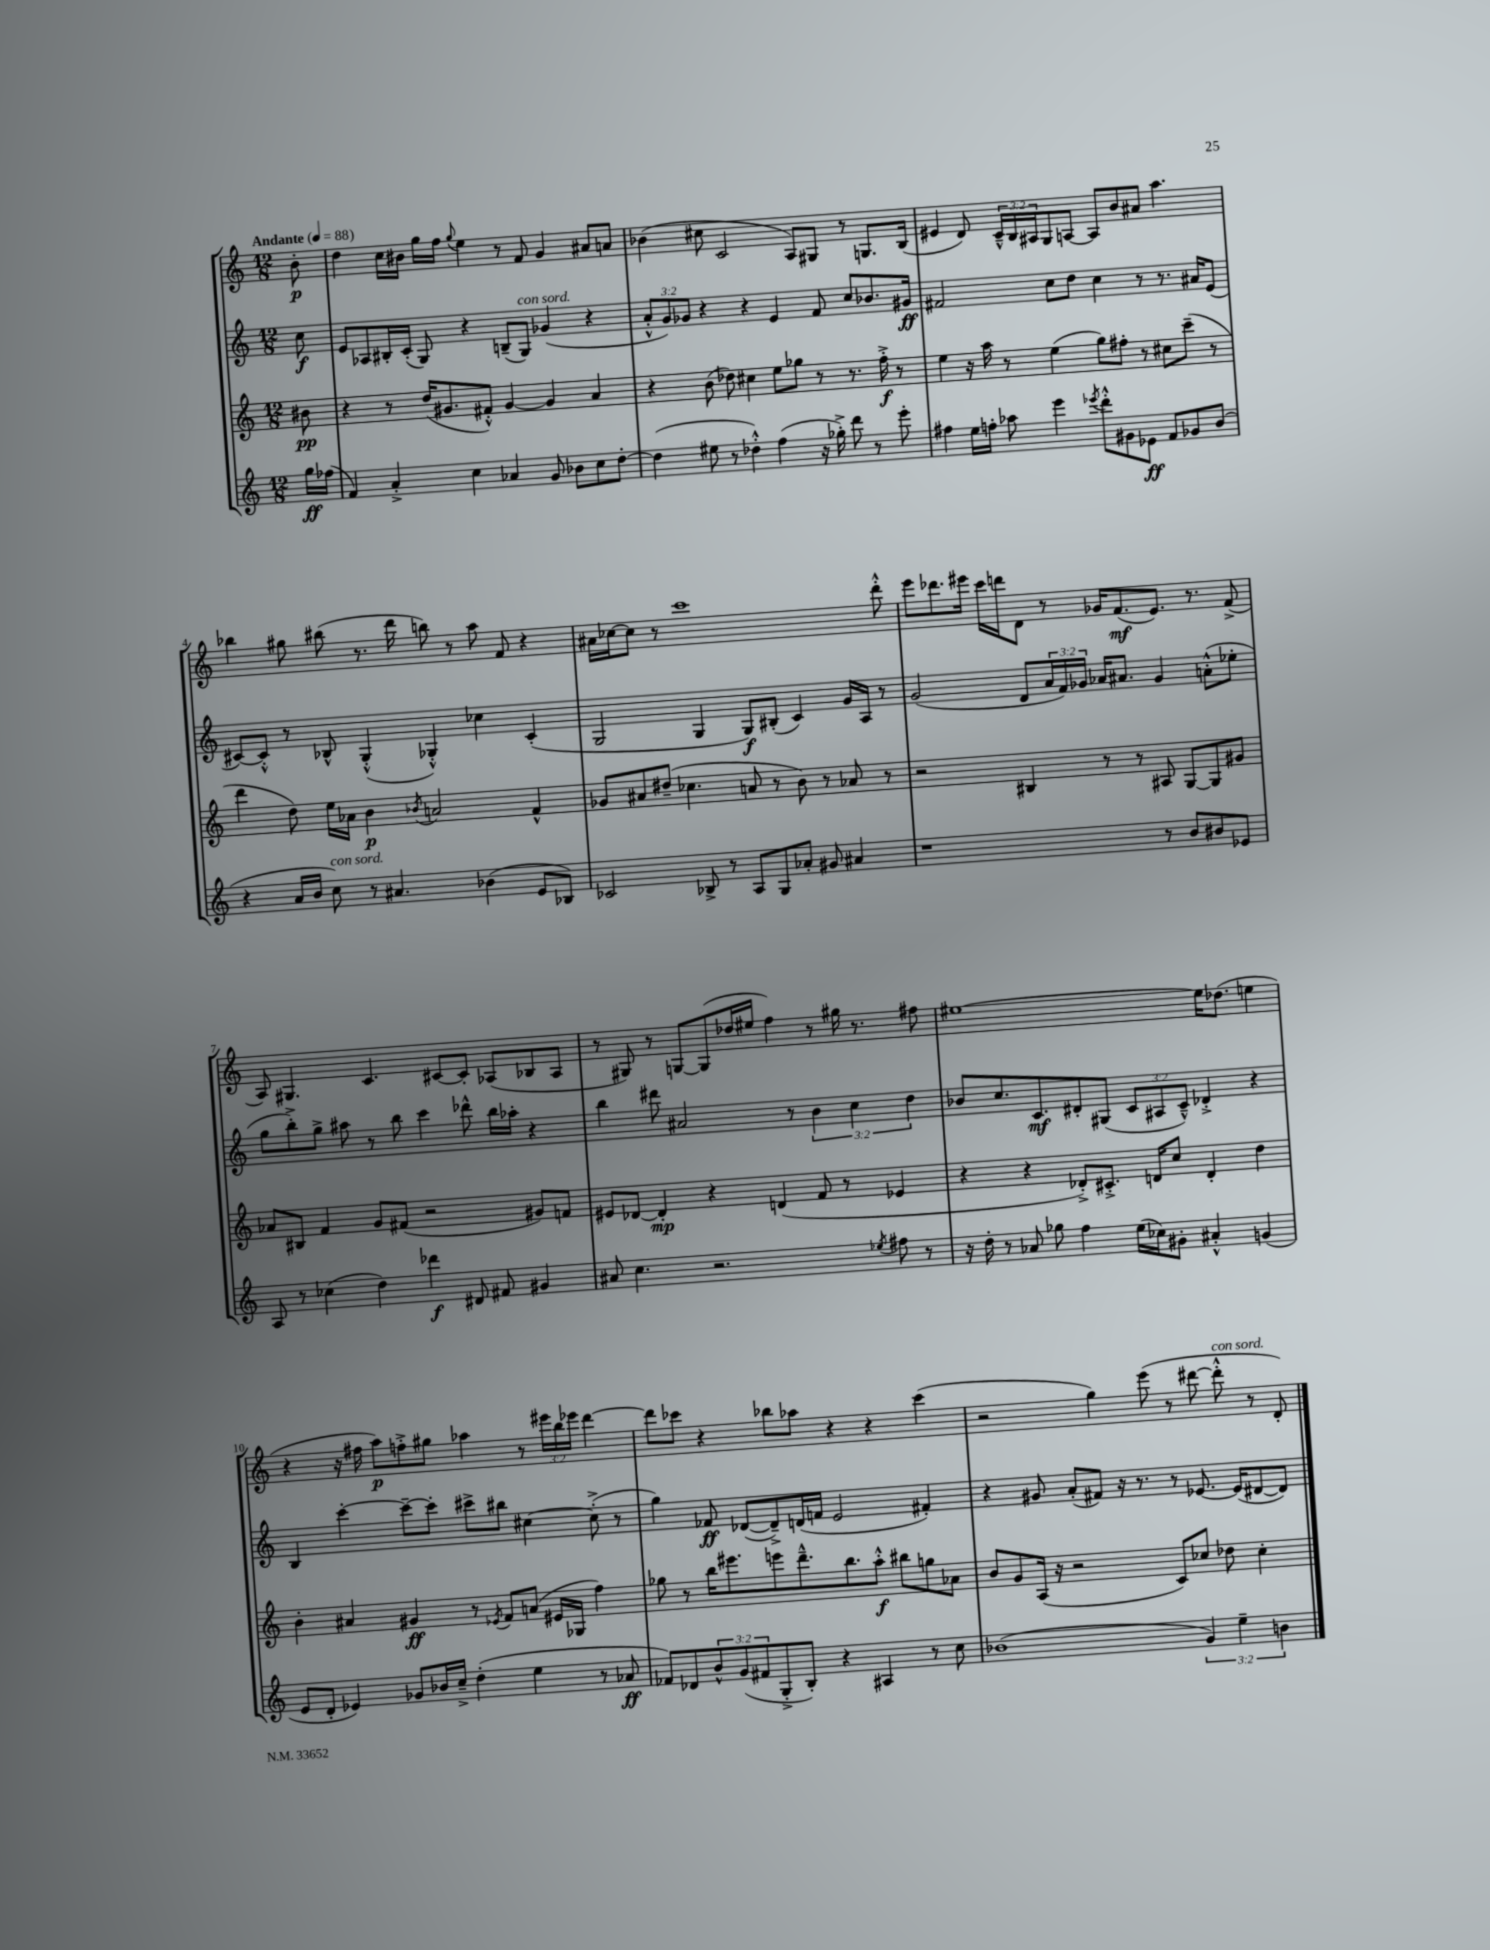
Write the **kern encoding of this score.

**kern	**dynam	**kern	**dynam	**kern	**dynam	**kern	**dynam
*part4	*part4	*part3	*part3	*part2	*part2	*part1	*part1
*staff4	*staff4	*staff3	*staff3	*staff2	*staff2	*staff1	*staff1
*clefG2	*	*clefG2	*	*clefG2	*	*clefG2	*
*k[]	*	*k[]	*	*k[]	*	*k[]	*
*M12/8	*	*M12/8	*	*M12/8	*	*M12/8	*
*MM88	*	*MM88	*	*MM88	*	*MM88	*
=	=	=	=	=	=	=	=
!	!	!	!	!	!	!LO:TX:a:B:t=Andante	!
16gg\LL	ff	8b#X\	pp	8cc\	f	8b'\	p
(16ff-X\JJ	.	.	.	.	.	.	.
=1	=1	=1	=1	=1	=1	=1	=1
4f/)	.	4r	.	8e/L	.	4dd\	.
.	.	.	.	8A-X/	.	.	.
4a'^/	.	8r	.	16B#X'/L	.	16cc\LL	.
.	.	.	.	(16c'/JJ	.	16b#X\JJ	.
.	.	(16dd/KL	.	8G/)	.	16gg\LL	.
.	.	8.g#X/	.	.	.	16ff\JJ	.
.	.	.	.	.	.	8qqgg/	.
4cc\	.	.	.	4r	.	4ee\	.
.	.	8f#X'^^/J)	.	.	.	.	.
4a-X/	.	[4g#/	.	(8Bn~/L	.	8r	.
!	!	!	!	!LO:TX:a:i:t=con sord.	!	!	!
.	.	.	.	8G/J)	.	8f/	.
8g/	.	4g#/]	.	(4g-X/	.	4g/	.
8b-X\L	.	.	.	.	.	.	.
8cc\	.	4a/	.	4r	.	8a#X/L	.
[8dd'\J	.	.	.	.	.	8an/J	.
=2	=2	=2	=2	=2	=2	=2	=2
(4dd\]	.	4r	.	12a'^^/L	.	(4b-X\	.
.	.	.	.	12g/)	.	.	.
.	.	.	.	12g-X/J	.	.	.
8ee#X\	.	(8b\	.	4r	.	8cc#X\	.
8r	.	8dd-X\)	.	.	.	2c/	.
4dd-X'^^\)	.	4cc#X\	.	4r	.	.	.
(4ff\	.	8ee\L	.	4e/	.	.	.
.	.	8gg-X\J	.	.	.	8A/L)	.
16r	.	8r	.	8f/	.	8G#X/J	.
16gg-X'^\)	.	.	.	.	.	.	.
8ddd\	.	8.r	.	8cc/L	.	8r	.
8r	.	.	.	8.b-X/	.	8.Gn/L	.
.	.	16ff'^\	f	.	.	.	.
8eee'\	.	8r	.	.	.	.	.
.	.	.	.	16g#X/Jk	ff	(16B/Jk	.
=3	=3	=3	=3	=3	=3	=3	=3
4ff#X\	.	4ee\	.	2f#X/	.	4e#X/	.
16ee\LL	.	16r	.	.	.	8d/)	.
16ffn'\JJ	.	16aa\	.	.	.	.	.
8aa-X\	.	8r	.	.	.	24c~^^/LL	.
.	.	.	.	.	.	24B/	.
.	.	.	.	.	.	24A#X/J	.
4eee\	.	(4ee\	.	8cc\L	.	8G/	.
.	.	.	.	8dd\J	.	[8An/J	.
8qeee-X/	.	.	.	.	.	.	.
8ddd'^^\L	.	8gg\L)	.	4cc\	.	8A/L]	.
8g#X\	.	8ff#X'\J	.	.	.	8b/	.
8e-X\J	ff	8r	.	8r	.	8a#X/J	.
8f/L	.	8cc#X\L	.	8.r	.	4.aa\	.
8g-X/	.	(8ccc~\J	.	.	.	.	.
.	.	.	.	16a#X/KL	.	.	.
(8b/J	.	8r	.	(8e/J	.	.	.
!!LO:LB:g=z
=4	=4	=4	=4	=4	=4	=4	=4
4r	.	4ddd\	.	[8c#X/L)	.	4bb-X\	.
.	.	.	.	8c#'^^/J]	.	.	.
16a/LL	.	8dd\)	.	8r	.	8gg#X\	.
16b/JJ	.	.	.	.	.	.	.
!LO:TX:a:i:t=con sord.	!	!	!	!	!	!	!
8cc\)	.	16ee\LL	.	8B-X^^/	.	(8bb#X\	.
.	.	16a-X\JJ	.	.	.	.	.
8r	.	4b\	p	(4G'^^/	.	8.r	.
4.a#X/	.	.	.	.	.	.	.
.	.	.	.	.	.	16ddd\	.
.	.	8qb-X/	.	.	.	.	.
.	.	2an/	.	4G-X'^^/)	.	8bbn\)	.
.	.	.	.	.	.	8r	.
(4b-X\	.	.	.	4cc-X\	.	8aa\	.
.	.	.	.	.	.	8f/	.
8e/L	.	4f^^/	.	(4c#'/	.	4r	.
8B-X/J)	.	.	.	.	.	.	.
=5	=5	=5	=5	=5	=5	=5	=5
2c-X/	.	8g-X/L	.	2G/	.	16a#X\LL	.
.	.	.	.	.	.	[16cc-X\J	.
.	.	8a#X/	.	.	.	8cc-\J]	.
.	.	(8dd#X~/J	.	.	.	8r	.
.	.	4.cc-X\	.	.	.	1ccc	.
8B-X^/	.	.	.	4G/	.	.	.
8r	.	.	.	.	.	.	.
8A/L	.	8an/	.	8G/L)	f	.	.
8G/	.	8r	.	(8B#X'/J	.	.	.
8a-X'/J	.	8b\)	.	4c/)	.	.	.
8g#X/	.	8r	.	.	.	.	.
4a#X/	.	8a-X/	.	16g/LL	.	.	.
.	.	.	.	16A/JJ	.	.	.
.	.	8r	.	8r	.	8ddd'^^\	.
=6	=6	=6	=6	=6	=6	=6	=6
1r	.	2r	.	(2g/	.	8eee\L	.
.	.	.	.	.	.	8.ddd-X\	.
.	.	.	.	.	.	16eee#X\Jk	.
.	.	.	.	.	.	16ccc\LL	.
.	.	.	.	.	.	16dddn\J	.
.	.	4B#X/	.	8d/L	.	8d\J	.
.	.	.	.	24a/L	.	8r	.
.	.	.	.	24f/)	.	.	.
.	.	.	.	24g-X/JJ	.	.	.
.	.	8r	.	16a-X/KL	.	16g-X/KL	.
.	.	.	.	8.a#X/J	.	(8.f/	mf
.	.	8r	.	.	.	.	.
8r	.	8A#X/	.	4g-/	.	8.e/J)	.
8b/L	.	[8G/L	.	.	.	.	.
.	.	.	.	.	.	8.r	.
8b#X/	.	8G/]	.	(8an'^^\L	.	.	.
8e-X/J	.	8g#X/J	.	8ee-X'\J	.	(8f^/	.
!!LO:LB:g=z
=7	=7	=7	=7	=7	=7	=7	=7
8A/	.	8a-X/L	.	8gg\L	.	8A/)	.
8r	.	8B#X/J	.	8bb'^\)	.	4.G#X/	.
(4cc-X\	.	4f/	.	8gg^\J	.	.	.
.	.	.	.	8aa#X\	.	.	.
4dd\)	.	8g/L	.	8r	.	4.c/	.
.	.	(8f#X/J	.	8bb\	.	.	.
4ddd-X\	f	2r	.	4ccc\	.	.	.
.	.	.	.	.	.	[8c#X/L	.
8d#X/	.	.	.	8ddd-X^^\	.	8c#'/J]	.
8f#X/	.	.	.	16bb\LL	.	(8A-X/L	.
.	.	.	.	16aa-X'\JJ	.	.	.
4g#X/	.	8g#X/L)	.	4r	.	8B-X/	.
.	.	8fn/J	.	.	.	8A-/J	.
=8	=8	=8	=8	=8	=8	=8	=8
8a#X/	.	8e#X/L	.	4bb\	.	8r	.
4.cc\	.	[8d-X/J	.	.	.	8G#X/)	.
.	.	4d-'/]	mp	8ddd#X\	.	8r	.
.	.	.	.	2a#X/	.	[8Gn/L	.
2.r	.	4r	.	.	.	(8G/]	.
.	.	.	.	.	.	16dd-X/L	.
.	.	.	.	.	.	16ee#X/JJ	.
.	.	(4dn/	.	.	.	4ff\)	.
.	.	.	.	8r	.	.	.
.	.	8f/	.	6b\	.	8r	.
.	.	8r	.	.	.	16gg#X\	.
.	.	.	.	6cc\	.	.	.
.	.	.	.	.	.	8.r	.
8qee-X/	.	.	.	.	.	.	.
8ff#X\	.	4e-X/	.	.	.	.	.
.	.	.	.	6dd\	.	.	.
8r	.	.	.	.	.	8ff#X\	.
=9	=9	=9	=9	=9	=9	=9	=9
16r	.	4r	.	8b-X/L	.	[1ee#X	.
16dd'\	.	.	.	.	.	.	.
8r	.	.	.	8.cc/	.	.	.
8a-X/	.	4r	.	.	.	.	.
.	.	.	.	8.c/	mf	.	.
8gg-X\	.	.	.	.	.	.	.
4ff\	.	8d-X'^/L)	.	8d#X'/	.	.	.
.	.	8.c#X'^/J	.	(8G#X/J	.	.	.
(16ee\LL	.	.	.	12c/L	.	.	.
16cc-X\J)	.	16dn/KL	.	.	.	.	.
.	.	.	.	12A#X/	.	.	.
8g#X'\J	.	8cc/J	.	.	.	.	.
.	.	.	.	12c~^^/J)	.	.	.
4a#X'^^/	.	4d'/	.	4d-X'^/	.	16ee#\KL]	.
.	.	.	.	.	.	(8.dd-X\J	.
(4gn/	.	4dd\	.	4r	.	4een\	.
!!LO:LB:g=z
=10	=10	=10	=10	=10	=10	=10	=10
8e/L	.	4b'\	.	4B/	.	4r	.
8d'/J	.	.	.	.	.	.	.
4e-X/)	.	4a#X/	.	[4ccc'\	.	16r	.
.	.	.	.	.	.	16ff#X\	.
.	.	.	.	.	.	8aa\L)	p
8g-X/L	.	4g#X/	ff	8ccc~\L_	.	8ffn'^\	.
16b-X/L	.	.	.	8ccc'\J]	.	8gg#X\J	.
16cc~^/JJ	.	.	.	.	.	.	.
(4dd'\	.	8r	.	8ccc#X^\L	.	4aa-X\	.
.	.	8qe-X/	.	.	.	.	.
.	.	8f/L	.	8bb#X\J	.	.	.
4ee\	.	(8an/J	.	[4cc#X\	.	8r	.
.	.	16e#X/LL	.	.	.	24eee#X\LL	.
.	.	.	.	.	.	24bb\	.
.	.	16G-X/JJ	.	.	.	.	.
.	.	.	.	.	.	24eee-X\JJ	.
8r	.	4ff\)	.	(8cc#'^\]	.	[4ddd\	.
8a-X/	ff	.	.	8r	.	.	.
=11	=11	=11	=11	=11	=11	=11	=11
8f-X/L)	.	8gg-X\	.	4gg\)	.	8ddd\L]	.
8d-X/	.	8r	.	.	.	8ccc-X\J	.
12b^^/	.	16bb\KL	.	8f-X/	ff	4r	.
.	.	8.eee#X\	.	.	.	.	.
(12g/	.	.	.	.	.	.	.
.	.	.	.	([8d-X/L	.	.	.
12f#X/	.	.	.	.	.	.	.
8G'^/	.	8eeen\	.	8d-~^/])	.	8bb-X\L	.
8B'/J)	.	8.ddd~^^\	.	(16dn/L	.	8aa-X\J	.
.	.	.	.	16fn/JJ	.	.	.
4r	.	.	.	2e/	.	4r	.
.	.	8.bb\	.	.	.	.	.
4A#X/	.	8aa'^^\J	f	.	.	4r	.
.	.	8bb#X\L	.	.	.	.	.
8r	.	8ggn\	.	4f#X'/)	.	(4ccc-\	.
8cc\	.	8a-X\J	.	.	.	.	.
=12	=12	=12	=12	=12	=12	=12	=12
(1b-X	.	8b/L	.	4r	.	2r	.
.	.	8g/	.	.	.	.	.
.	.	(16A/Jk	.	8g#X/	.	.	.
.	.	16r	.	.	.	.	.
.	.	2r	.	(8a'/L	.	.	.
.	.	.	.	8f#X/J)	.	4gg\)	.
.	.	.	.	16r	.	.	.
.	.	.	.	8.r	.	.	.
.	.	.	.	.	.	(8eee\	.
.	.	8c/L)	.	8r	.	8r	.
6g/)	.	8cc-X/J	.	[8.e-X/	.	[8ddd#X\	.
!	!	!	!	!	!	!LO:TX:a:i:t=con sord.	!
.	.	8dd-X\	.	.	.	8ddd#'^^\]	.
6ee~\	.	.	.	.	.	.	.
.	.	.	.	(16e-/KL]	.	.	.
.	.	4cc-'\	.	[8d#X/	.	8r	.
6bn\	.	.	.	.	.	.	.
.	.	.	.	8d#/J])	.	8d'/)	.
==	==	==	==	==	==	==	==
*-	*-	*-	*-	*-	*-	*-	*-
